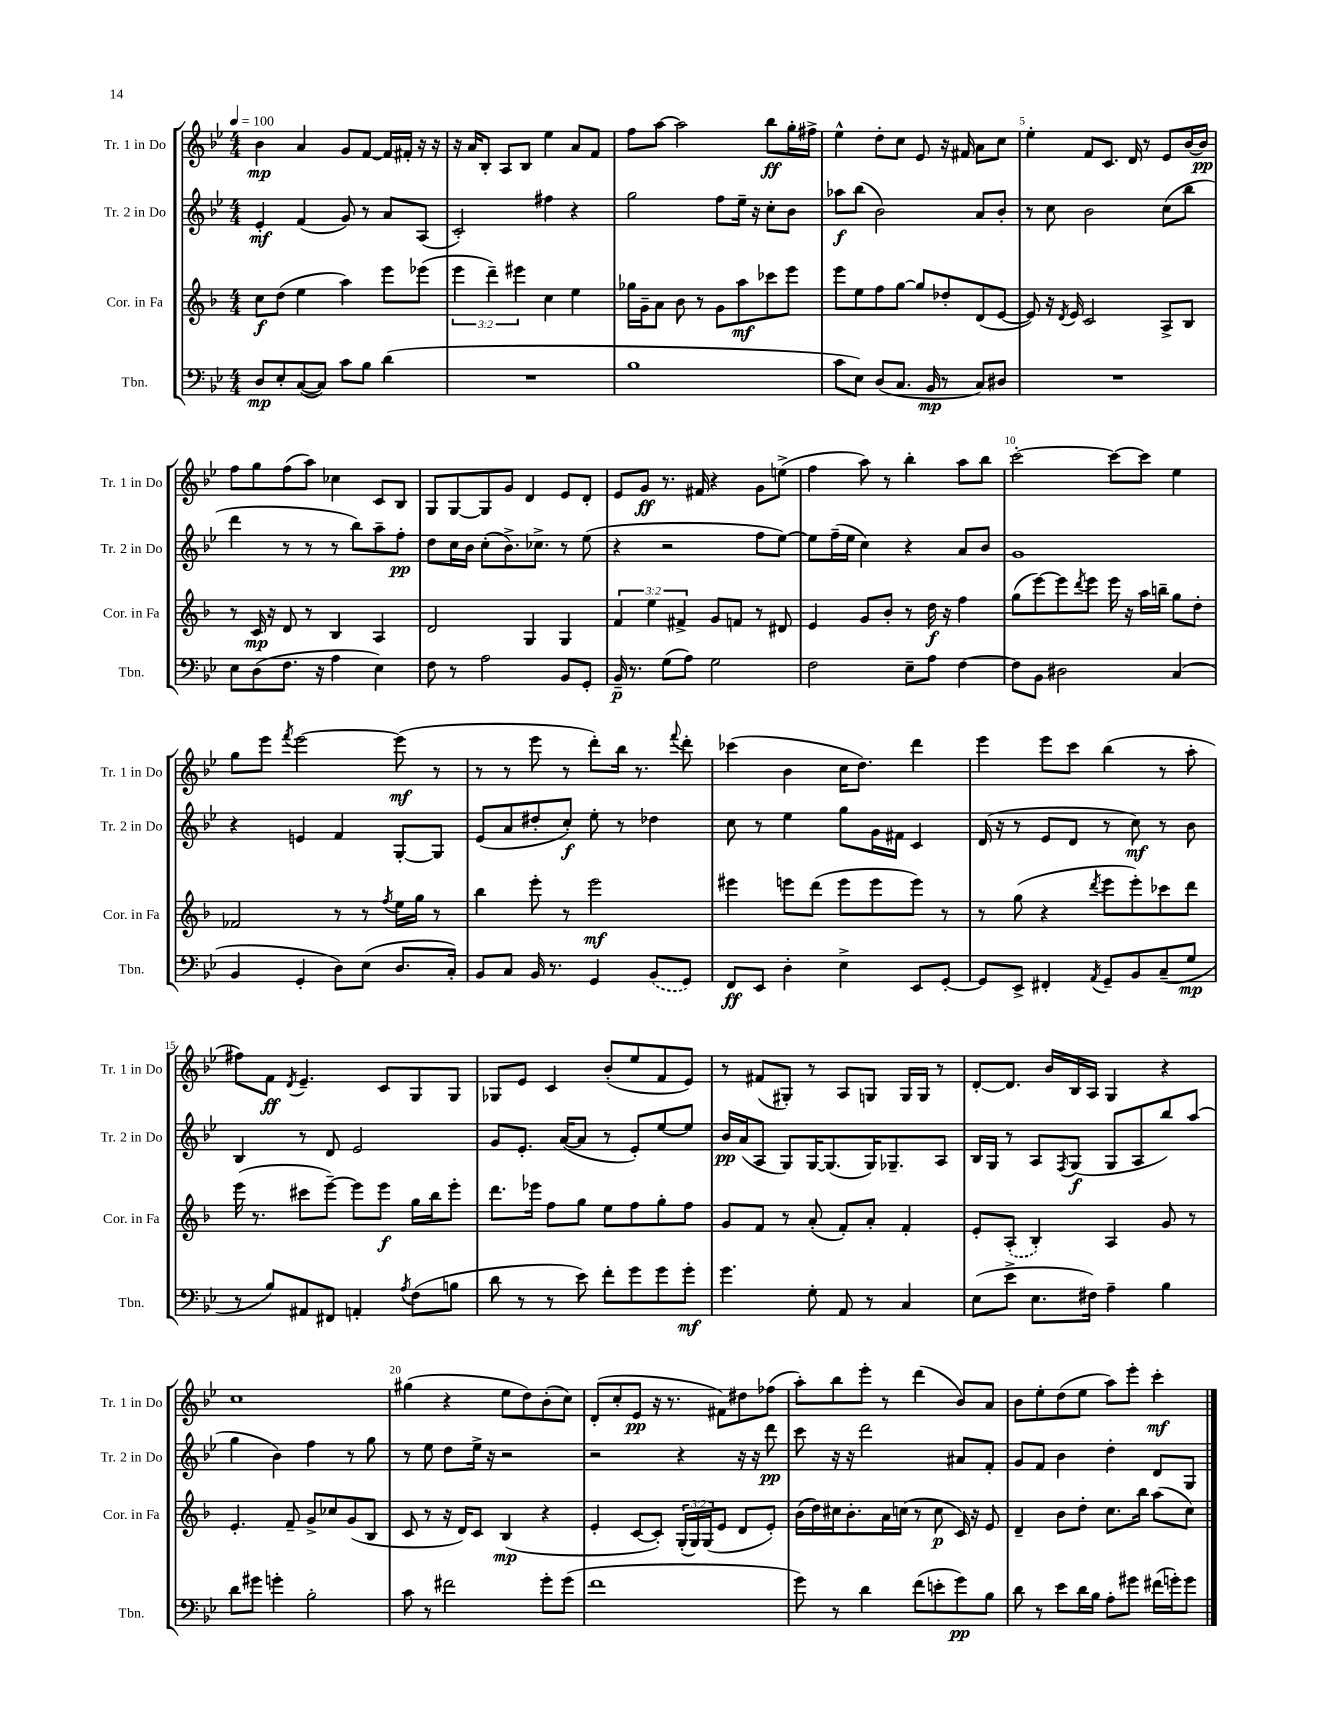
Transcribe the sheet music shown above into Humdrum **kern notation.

**kern	**dynam	**kern	**dynam	**kern	**dynam	**kern	**dynam
*part4	*part4	*part3	*part3	*part2	*part2	*part1	*part1
*staff4	*staff4	*staff3	*staff3	*staff2	*staff2	*staff1	*staff1
*I"Tbn.	*	*I"Cor. in Fa	*	*I"Tr. 2 in Do	*	*I"Tr. 1 in Do	*
*I'Tbn.	*	*I'Cor. in Fa	*	*I'Tr. 2 in Do	*	*I'Tr. 1 in Do	*
*clefF4	*	*clefG2	*	*clefG2	*	*clefG2	*
*k[b-e-]	*	*k[b-]	*	*k[b-e-]	*	*k[b-e-]	*
*M4/4	*	*M4/4	*	*M4/4	*	*M4/4	*
*MM100	*	*MM100	*	*MM100	*	*MM100	*
=1	=1	=1	=1	=1	=1	=1	=1
8D/L	mp	8cc\L	f	4e-'/	mf	4b-\	mp
8E-'/	.	(8dd\J	.	.	.	.	.
([8C/	.	4ee\	.	(4f/	.	4a/	.
8C/J])	.	.	.	.	.	.	.
8c\L	.	4aa\)	.	8g/)	.	8g/L	.
8B-\J	.	.	.	8r	.	[8f/J	.
(4d\	.	8eee\L	.	8a/L	.	16f/LL]	.
.	.	.	.	.	.	16f#X'/JJ	.
.	.	(8eee-X\J	.	(8A/J	.	16r	.
.	.	.	.	.	.	16r	.
=2	=2	=2	=2	=2	=2	=2	=2
1r	.	6eee\	.	2c'/)	.	16r	.
.	.	.	.	.	.	16a/KL	.
.	.	.	.	.	.	8B-'/J	.
.	.	6ddd~\)	.	.	.	.	.
.	.	.	.	.	.	8A/L	.
.	.	6eee#X\	.	.	.	.	.
.	.	.	.	.	.	8B-/J	.
.	.	4cc\	.	4ff#X\	.	4ee-\	.
.	.	4ee\	.	4r	.	8a/L	.
.	.	.	.	.	.	8f/J	.
=3	=3	=3	=3	=3	=3	=3	=3
1B-	.	16gg-X\LL	.	2gg\	.	8ff\L	.
.	.	16g~\J	.	.	.	.	.
.	.	8a\J	.	.	.	[8aa\J	.
.	.	8b-\	.	.	.	2aa\]	.
.	.	8r	.	.	.	.	.
.	.	8g\L	.	8ff\L	.	.	.
.	.	8aa\	mf	16ee-~\Jk	.	.	.
.	.	.	.	16r	.	.	.
.	.	8ccc-X\	.	8cc'\L	.	8bb-\L	ff
.	.	8eee\J	.	8b-\J	.	16gg'\L	.
.	.	.	.	.	.	16ff#X^\JJ	.
=4	=4	=4	=4	=4	=4	=4	=4
8c\L	.	8eee\L	.	8aa-X\L	f	4ee-^^\	.
8E-\J)	.	8ee\	.	(8bb-\J	.	.	.
(8D/L	.	8ff\	.	2b-\)	.	8dd'\L	.
8.C/J	.	[8gg\J	.	.	.	8cc\J	.
.	.	8gg/L]	.	.	.	8e-/	.
16BB-/	mp	.	.	.	.	.	.
8r	.	8dd-X'/	.	.	.	16r	.
.	.	.	.	.	.	16f#X/	.
8C/L)	.	(8d/	.	8a/L	.	8a\L	.
8D#X/J	.	[8e/J	.	8b-'/J	.	8cc\J	.
=5	=5	=5	=5	=5	=5	=5	=5
1r	.	8e/])	.	8r	.	4ee-'\	.
.	.	16r	.	8cc\	.	.	.
.	.	8qd/	.	.	.	.	.
.	.	16e/	.	.	.	.	.
.	.	2c/	.	2b-\	.	8f/L	.
.	.	.	.	.	.	8.c/J	.
.	.	.	.	.	.	16d/	.
.	.	.	.	.	.	8r	.
.	.	8A^/L	.	(8cc\L	.	8e-/L	.
.	.	8B-/J	.	8bb-\J	.	[16b-/L	.
.	.	.	.	.	.	16b-/JJ]	pp
!!LO:LB:g=z
=6	=6	=6	=6	=6	=6	=6	=6
8E-\L	.	8r	.	4ddd\	.	8ff\L	.
(8D\	.	16c/	mp	.	.	8gg\	.
.	.	16r	.	.	.	.	.
8.F\J	.	8d/	.	8r	.	(8ff\	.
.	.	8r	.	8r	.	8aa\J)	.
16r	.	.	.	.	.	.	.
4A\	.	4B-/	.	8r	.	4cc-X\	.
.	.	.	.	8bb-\L)	.	.	.
4E-\)	.	4A/	.	8aa~\	.	8c/L	.
.	.	.	.	8ff'\J	pp	8B-/J	.
=7	=7	=7	=7	=7	=7	=7	=7
8F\	.	2d/	.	8dd\L	.	8G/L	.
8r	.	.	.	16cc\L	.	[8G/	.
.	.	.	.	16b-\JJ	.	.	.
2A\	.	.	.	(8cc'\L	.	8G/]	.
.	.	.	.	8.b-^\)	.	8g/J	.
.	.	4G/	.	.	.	4d/	.
.	.	.	.	8.cc-X^\J	.	.	.
8BB-/L	.	4G/	.	8r	.	8e-/L	.
8GG'/J	.	.	.	(8ee-\	.	8d'/J	.
=8	=8	=8	=8	=8	=8	=8	=8
16BB-~/	p	6f/	.	4r	.	8e-/L	.
8.r	.	.	.	.	.	.	.
.	.	.	.	.	.	8g/J	ff
.	.	6ee\	.	.	.	.	.
(8G\L	.	.	.	2r	.	8.r	.
.	.	6f#X^/	.	.	.	.	.
8A\J)	.	.	.	.	.	.	.
.	.	.	.	.	.	16f#X/	.
2G\	.	8g/L	.	.	.	4r	.
.	.	8fn/J	.	.	.	.	.
.	.	8r	.	8ff\L	.	8g\L	.
.	.	8d#X/	.	[8ee-\J)	.	(8een^\J	.
=9	=9	=9	=9	=9	=9	=9	=9
2F\	.	4e/	.	8ee-\L]	.	4ff\	.
.	.	.	.	(16ff~\L	.	.	.
.	.	.	.	16ee-\JJ	.	.	.
.	.	8g/L	.	4cc\)	.	8aa\)	.
.	.	8b-'/J	.	.	.	8r	.
8E-~\L	.	8r	.	4r	.	4bb-'\	.
8A\J	.	16dd\	f	.	.	.	.
.	.	16r	.	.	.	.	.
[4F\	.	4ff\	.	8a/L	.	8aa\L	.
.	.	.	.	8b-/J	.	8bb-\J	.
=10	=10	=10	=10	=10	=10	=10	=10
8F\L]	.	(8gg\L	.	1g	.	[2ccc'\	.
8BB-\J	.	[8eee\)	.	.	.	.	.
2D#X\	.	8eee\]	.	.	.	.	.
.	.	8qddd/	.	.	.	.	.
.	.	8eee\J	.	.	.	.	.
.	.	16eee\	.	.	.	8ccc\L_	.
.	.	16r	.	.	.	.	.
.	.	16aa\LL	.	.	.	8ccc\J]	.
.	.	16bbn~\JJ	.	.	.	.	.
(4C/	.	8gg\L	.	.	.	4ee-\	.
.	.	8dd'\J	.	.	.	.	.
!!LO:LB:g=z
=11	=11	=11	=11	=11	=11	=11	=11
4BB-/	.	2f-X/	.	4r	.	8gg\L	.
.	.	.	.	.	.	8eee-\J	.
.	.	.	.	.	.	8qfff/	.
4GG'/	.	.	.	4en/	.	[2eee-\	.
8D\L)	.	8r	.	4f/	.	.	.
(8E-\J	.	8r	.	.	.	.	.
.	.	8qff/	.	.	.	.	.
8.D/L	.	16ee\LL	.	[8G'/L	.	(8eee-\]	mf
.	.	16gg\JJ	.	.	.	.	.
.	.	8r	.	8G/J]	.	8r	.
16C'/Jk)	.	.	.	.	.	.	.
=12	=12	=12	=12	=12	=12	=12	=12
8BB-/L	.	4bb-\	.	(8e-/L	.	8r	.
8C/J	.	.	.	8a/	.	8r	.
16BB-/	.	8eee'\	.	8dd#X'/	.	8eee-\	.
8.r	.	.	.	.	.	.	.
.	.	8r	.	8cc'/J)	f	8r	.
4GG/	.	2eee\	mf	8ee-'\	.	8ddd'\L)	.
.	.	.	.	8r	.	16bb-\Jk	.
.	.	.	.	.	.	8.r	.
(8BB-/L	.	.	.	4dd-X\	.	.	.
.	.	.	.	.	.	8qqfff/	.
8GG/J)	.	.	.	.	.	8ddd'\	.
=13	=13	=13	=13	=13	=13	=13	=13
8FF/L	ff	4eee#X\	.	8cc\	.	(4ccc-X\	.
8EE-/J	.	.	.	8r	.	.	.
4D'\	.	8eeen\L	.	4ee-\	.	4b-\	.
.	.	(8ddd\J	.	.	.	.	.
4E-^\	.	8eee\L	.	8gg\L	.	16cc\KL	.
.	.	.	.	.	.	8.dd\J)	.
.	.	8eee\	.	16g\L	.	.	.
.	.	.	.	16f#X\JJ	.	.	.
8EE-/L	.	8eee\J)	.	4c/	.	4ddd\	.
[8GG'/J	.	8r	.	.	.	.	.
=14	=14	=14	=14	=14	=14	=14	=14
8GG/L]	.	8r	.	(16d/	.	4eee-\	.
.	.	.	.	16r	.	.	.
8EE-^/J	.	(8gg\	.	8r	.	.	.
4FF#X'/	.	4r	.	8e-/L	.	8eee-\L	.
.	.	.	.	8d/J	.	8ccc\J	.
8qAA/	.	8qddd/	.	.	.	.	.
8GG~/L	.	8eee\L	.	8r	.	(4bb-\	.
8BB-/	.	8eee'\)	.	8cc\)	mf	.	.
(8C~/	.	8ccc-X\	.	8r	.	8r	.
8G/J	mp	8ddd\J	.	8b-\	.	8aa'\	.
!!LO:LB:g=z
=15	=15	=15	=15	=15	=15	=15	=15
8r	.	(16eee\	.	4B-/	.	8ff#X\L)	.
.	.	8.r	.	.	.	.	.
8B-/L)	.	.	.	.	.	8f\J	ff
.	.	.	.	.	.	8qd/	.
8AA#X/	.	8ccc#X\L	.	8r	.	4.e-~/	.
8FF#X/J	.	[8eee~\J)	.	8d/	.	.	.
4AAn'/	.	8eee\L]	.	2e-/	.	.	.
.	.	8eee\J	f	.	.	8c/L	.
8qA/	.	.	.	.	.	.	.
(8F\L	.	16gg\LL	.	.	.	8G/	.
.	.	16bb-\J	.	.	.	.	.
8Bn\J	.	8eee'\J	.	.	.	8G/J	.
=16	=16	=16	=16	=16	=16	=16	=16
8d\	.	8.ddd\L	.	8g/L	.	8G-X/L	.
8r	.	.	.	8.e-'/J	.	8e-/J	.
.	.	16eee-X\Jk	.	.	.	.	.
8r	.	8ff\L	.	.	.	4c/	.
.	.	.	.	([16a/KL	.	.	.
8e-\)	.	8gg\J	.	8a/J]	.	.	.
8f'\L	.	8ee\L	.	8r	.	(8b-'/L	.
8g\	.	8ff\	.	8e-'/L)	.	8ee-/	.
8g\	.	8gg'\	.	[8ee-/	.	8f/	.
8g'\J	mf	8ff\J	.	8ee-/J]	.	8e-/J)	.
=17	=17	=17	=17	=17	=17	=17	=17
4.g\	.	8g/L	.	16b-/LL	pp	8r	.
.	.	.	.	(16a/J	.	.	.
.	.	8f/J	.	8A/J	.	(8f#X/L	.
.	.	8r	.	8G/L)	.	8G#X'/J)	.
8G'\	.	(8a'/	.	[16G/K	.	8r	.
.	.	.	.	(8.G/]	.	.	.
8AA/	.	8f'/L)	.	.	.	8A/L	.
8r	.	8a'/J	.	16G/K)	.	8Gn/J	.
.	.	.	.	8.G-X~/	.	.	.
4C/	.	4f'/	.	.	.	16G/LL	.
.	.	.	.	.	.	16G/JJ	.
.	.	.	.	8A/J	.	8r	.
=18	=18	=18	=18	=18	=18	=18	=18
(8E-\L	.	8e'/L	.	16B-/LL	.	[8d'/L	.
.	.	.	.	16G/JJ	.	.	.
8e-^\J	.	(8A'/J	.	8r	.	8.d/J]	.
8.E-\L	.	4B-'/)	.	8A/L	.	.	.
.	.	.	.	.	.	16b-/LL	.
.	.	.	.	8qF/	.	.	.
.	.	.	.	(8G/J	f	16B-/	.
16F#X\Jk)	.	.	.	.	.	16A/JJ	.
4A~\	.	4A/	.	8G/L	.	4G/	.
.	.	.	.	8A/	.	.	.
4B-\	.	8g/	.	8bb-/)	.	4r	.
.	.	8r	.	(8aa/J	.	.	.
!!LO:LB:g=z
=19	=19	=19	=19	=19	=19	=19	=19
8d\L	.	4.e'/	.	4gg\	.	1cc	.
8g#X\J	.	.	.	.	.	.	.
4gn'\	.	.	.	4b-\)	.	.	.
.	.	8f~/	.	.	.	.	.
2B-'\	.	8g^/L	.	4ff\	.	.	.
.	.	8cc-X/	.	.	.	.	.
.	.	(8g/	.	8r	.	.	.
.	.	8B-/J	.	8gg\	.	.	.
=20	=20	=20	=20	=20	=20	=20	=20
8c\	.	8c/	.	8r	.	(4gg#X\	.
8r	.	8r	.	8ee-\	.	.	.
2f#X\	.	16r	.	8dd\L	.	4r	.
.	.	16d/KL)	.	.	.	.	.
.	.	8c/J	.	16ee-^\Jk	.	.	.
.	.	.	.	16r	.	.	.
.	.	(4B-/	mp	2r	.	8ee-\L	.
.	.	.	.	.	.	8dd\)	.
8g'\L	.	4r	.	.	.	(8b-'\	.
(8g\J	.	.	.	.	.	8cc\J)	.
=21	=21	=21	=21	=21	=21	=21	=21
1f	.	4e'/	.	2r	.	(8d'/L	.
.	.	.	.	.	.	8cc'/	.
.	.	[8c/L	.	.	.	8e-/J	pp
.	.	8c'/J])	.	.	.	16r	.
.	.	.	.	.	.	8.r	.
.	.	(24G'/LL	.	4r	.	.	.
.	.	24G/)	.	.	.	.	.
.	.	(24G/J	.	.	.	.	.
.	.	8e/J	.	.	.	8f#X\L)	.
.	.	8d/L	.	16r	.	8dd#X\	.
.	.	.	.	16r	.	.	.
.	.	8e'/J)	.	8ddd\	pp	(8ff-X\J	.
=22	=22	=22	=22	=22	=22	=22	=22
8g\)	.	(16b-\LL	.	8ccc\	.	8aa'\L)	.
.	.	16dd\)	.	.	.	.	.
8r	.	16cc#X\J	.	16r	.	8bb-\	.
.	.	8.b-'\	.	16r	.	.	.
4d\	.	.	.	2ddd\	.	8eee-'\J	.
.	.	16a\L	.	.	.	8r	.
.	.	(16ccn\JJ	.	.	.	.	.
(8f\L	.	8r	.	.	.	(4ddd\	.
8en'\	.	8cc\	p	.	.	.	.
8g\)	pp	16c/)	.	8a#X/L	.	8b-/L)	.
.	.	16r	.	.	.	.	.
8B-\J	.	8e/	.	8f'/J	.	8a/J	.
=23	=23	=23	=23	=23	=23	=23	=23
8d\	.	4d~/	.	8g/L	.	8b-\L	.
8r	.	.	.	8f/J	.	8ee-'\	.
8e-\L	.	8b-\L	.	4b-\	.	(8dd\	.
16d\L	.	8dd'\J	.	.	.	8ee-\J	.
16B-\JJ	.	.	.	.	.	.	.
8A'\L	.	8.cc\L	.	4dd'\	.	8aa\L)	.
8g#X\J	.	.	.	.	.	8eee-'\J	.
.	.	16bb-\Jk	.	.	.	.	.
(16f#X\LL	.	(8aa\L	.	8d/L	.	4ccc'\	mf
16gn'\J)	.	.	.	.	.	.	.
8g\J	.	8cc\J)	.	8G/J	.	.	.
==	==	==	==	==	==	==	==
*-	*-	*-	*-	*-	*-	*-	*-
